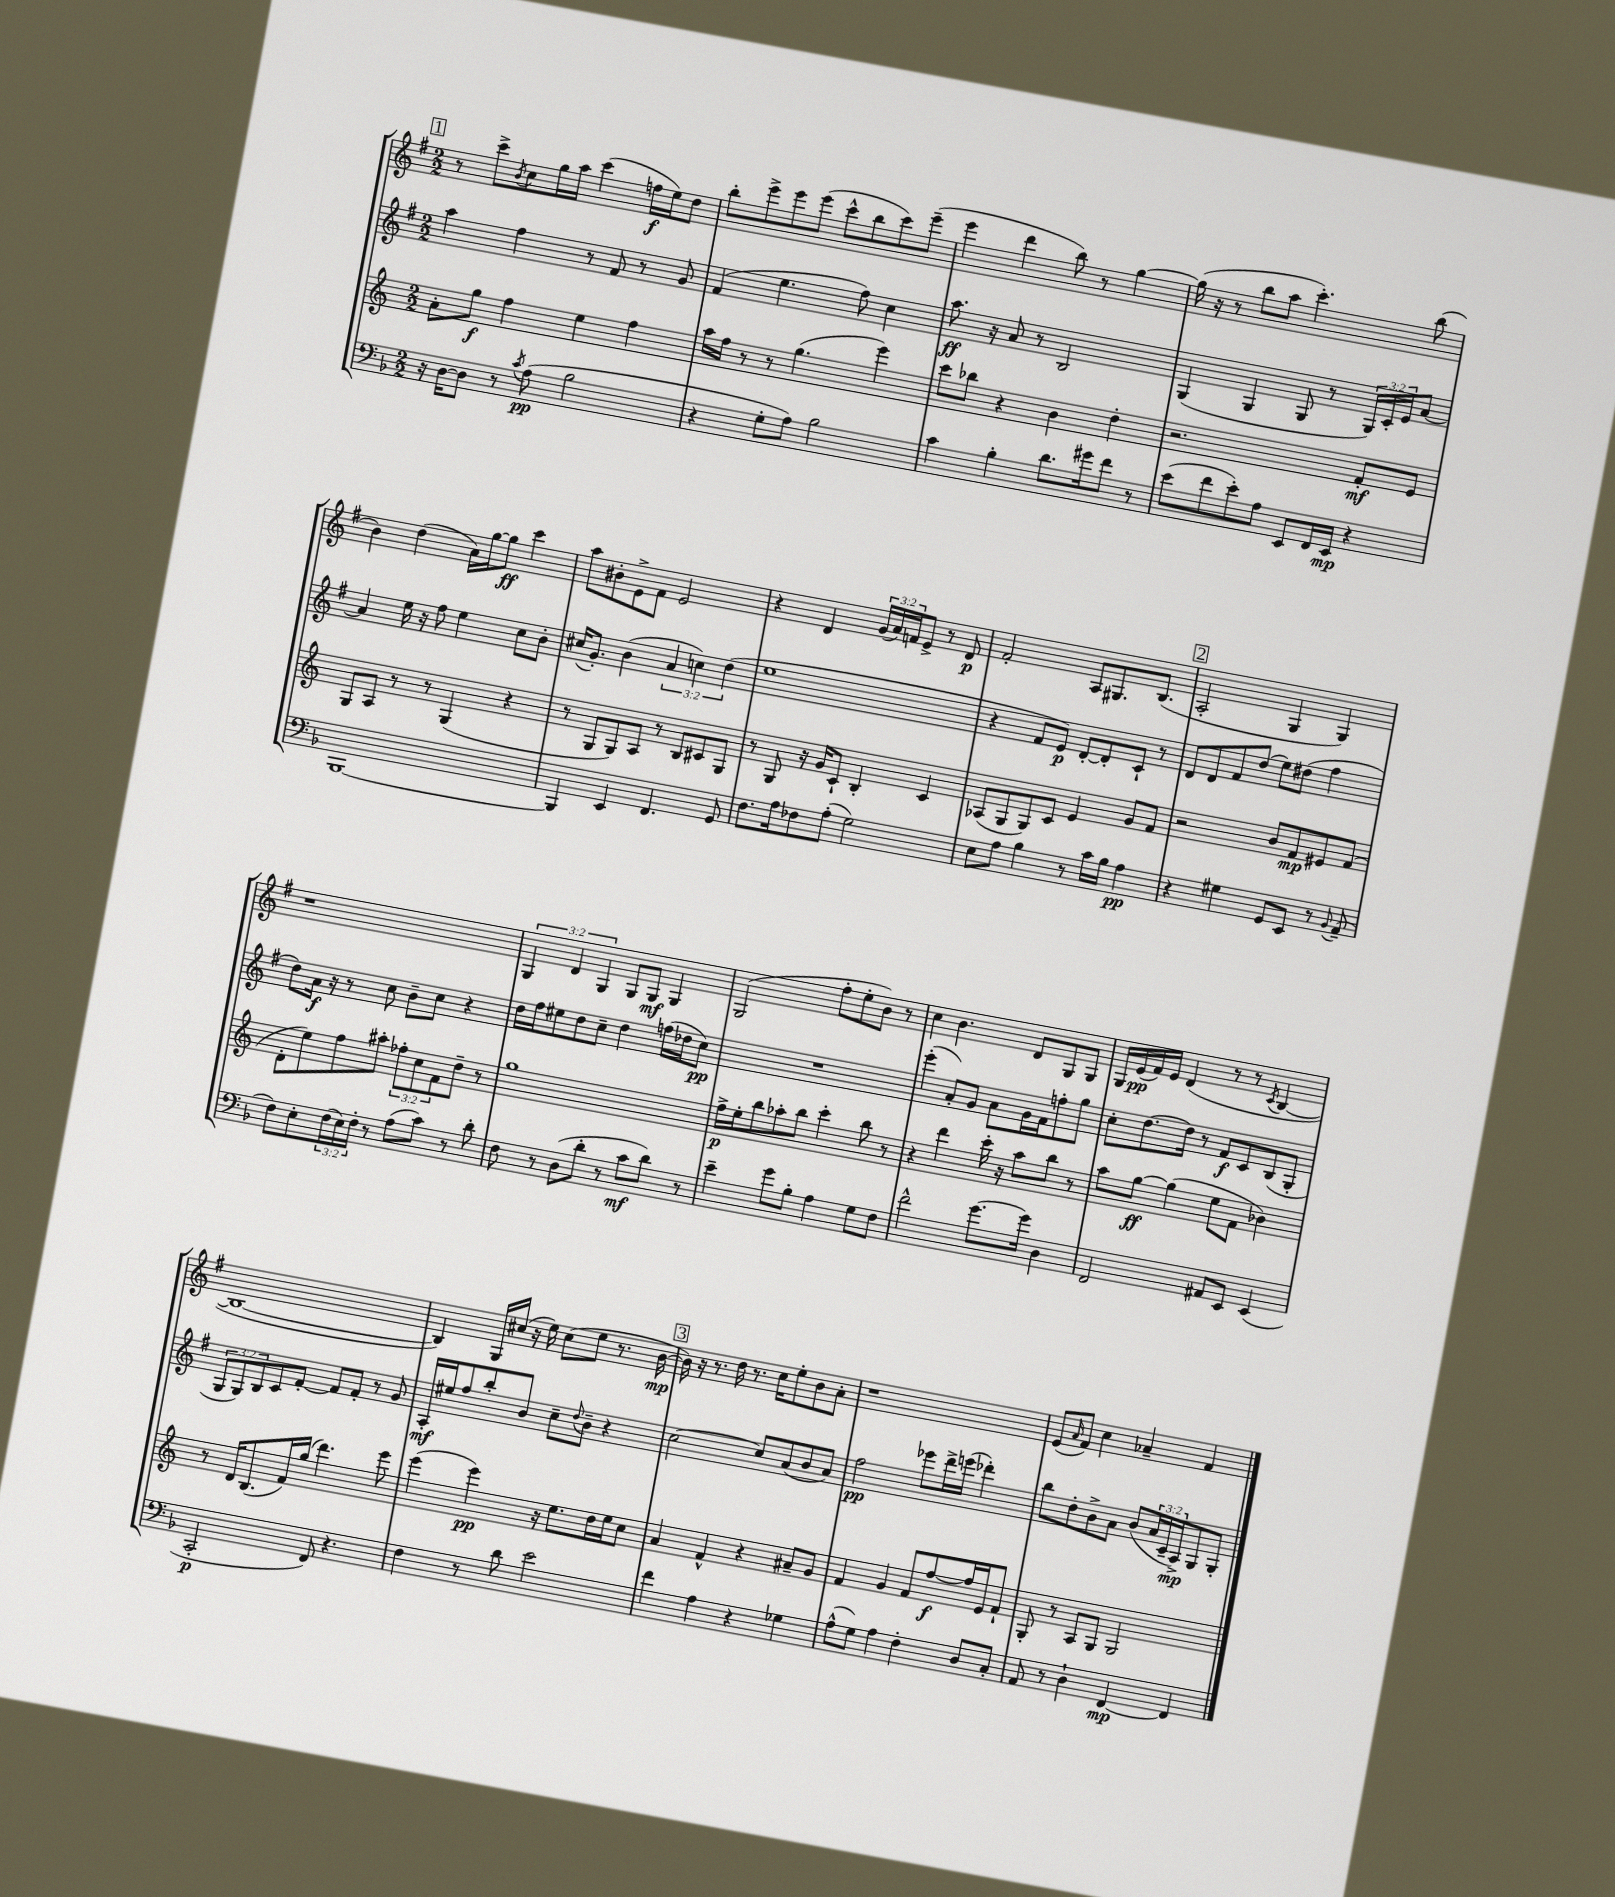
<<
\new StaffGroup <<
\new Staff = "s0" {
    \clef treble \key g \major \numericTimeSignature \time 2/2 \override Staff.TupletNumber.text = #tuplet-number::calc-fraction-text
    \mark \markup { \box "1" } r8 c'''8-> \acciaccatura { b'8 } c''8 g''16 a''16 c'''4( f''16\f e''16) d''8 |
    b''8-. e'''8-> e'''8 e'''8( c'''8-^ b''8 c'''8) e'''8--( |
    e'''4 d'''4 b''8) r8 g''4~ |
    g''16( r16 r8 b''8 a''8 c'''4.-.) b''8( |
    b'4) d''4( a'16) g''16~ g''8\ff c'''4 |
    a''8 bis'8-. e'8-> fis'8 e'2 |
    r4 d'4 \tuplet 3/2 { g'16( a'16) f'16 } e'8-> r8 d'8\p |
    fis'2-. a8 gis8. b8.( |
    \mark \markup { \box "2" } a2-. g4 g4) |
    r1 |
    \tuplet 3/2 { g4 d'4 g4 } g8 g8\mf g4 |
    g2( fis''8-. e''8-. b'8) r8 |
    c''4 b'4. d'8 g8 g8 |
    g16 e'16\pp( fis'16) e'16 d'4( r8 r8 \acciaccatura { c'8 } b4~ |
    b1~ |
    b4) g16 cis''16( r16 e''16) cis''8( e''8 r8. b'16~\mp |
    \mark \markup { \box "3" } b'16) r16 r8. d''16 r8. c''16 e''8-. b'8 a'8-. |
    r1 |
    e'8( \grace { a'16 } fis'8) c''4 aes'4-- fis'4 \bar "|." |
}
\new Staff = "s1" {
    \clef treble \key g \major \numericTimeSignature \time 2/2 \override Staff.TupletNumber.text = #tuplet-number::calc-fraction-text
    \mark \markup { \box "1" } a''4 fis''4 r8 fis'8 r8 g'8 |
    fis'4( e''4. fis''8) c''4 |
    a''8.\ff r16 a'8 r8 b2 |
    g4( g4 g8 r8 \tuplet 3/2 { g16) c'16-. e'16 } a'8~ |
    a'4 e''16 r16 fis''8 e''4 c''8 b'8-. |
    cis''16( g'8.-.) b'4( \tuplet 3/2 { a'4 c''4) d''4( } |
    e''1 |
    r4 fis'8 e'8\p) d'8~-. d'8-. c'8-! r8 |
    \mark \markup { \box "2" } d'8 d'8 fis'8 d''8( e''8) dis''8( fis''4 |
    d''8) a'16\f r16 r8 c''8 b'8-- c''8 r4 |
    d''16 fis''16 eis''8 d''8 c''8-- d''4 f''16( des''16 c''8\pp) |
    R1 |
    e'''4-.( a'8-.) g'8 a'8 g'16 fis'16 f''8-. g''8 |
    c''8-. d''8.~ d''16 r8 fis'8\f c'8 b8( g8-. |
    \tuplet 3/2 { g8 g8) b8 } c'8 fis'8~-. fis'8 fis'8-. r8 g'8 |
    a16-.\mf eis''16 fis''8 b''8-. b'8 c''8-- \appoggiatura { d''8 } b'8-- r4 |
    \mark \markup { \box "3" } c''2~ c''8 a'8( b'8 a'8) |
    fis''2\pp ees'''8 d'''16-> e'''16( des'''4-.) |
    b''8 d''8-. b'8-> a'8 b'8( \tuplet 3/2 { a'16 c'16-- a16->\mp) } g8 g8-. \bar "|." |
}
\new Staff = "s2" {
    \clef treble \key c \major \numericTimeSignature \time 2/2 \override Staff.TupletNumber.text = #tuplet-number::calc-fraction-text
    \mark \markup { \box "1" } a'8-. g''8\f f''4 e''4 f''4 |
    a''16 f''16 r8 r8 g''4.( e'''4) |
    c'''8 bes''8 r4 b'4 d''4-. |
    r2. f'8-.\mf e'8 |
    g8 a8 r8 r8 g4( r4 |
    r8 g8 g8) a8 r8 b8 cis'8 g8 |
    r8 g8 r16 g'16 c'8-! b4-. c'4 |
    aes8( g8 g8) c'8 e'4 g'8 f'8 |
    \mark \markup { \box "2" } r2 b'8 f'8\mp eis'8 f'8( |
    d'8-. e''8) f''8 ais''8-. \tuplet 3/2 { fes''8-. c''8 f'8 } d''8-- r8 |
    g''1 |
    f''16->\p e''16-. b''8 aes''8-. b''8 c'''4-. b''8 r8 |
    r4 d'''4 c'''16-. r16 a''8 b''8 r8 |
    a''8 g''8~\ff g''4( e''8 f'8 bes'4) |
    r8 d'16 b8.( f'16) g''16( d'''4.) e'''8 |
    e'''4( e'''4\pp) r16 e''8. d''16 e''16 c''8 |
    \mark \markup { \box "3" } a'4 f'4-^ r4 ais'8-- g'8 |
    f'4 g'4 f'8 f''8~\f f''16 e'16 f'8-! |
    g8-. r8 a8 g8 g2 \bar "|." |
}
\new Staff = "s3" {
    \clef bass \key f \major \numericTimeSignature \time 2/2 \override Staff.TupletNumber.text = #tuplet-number::calc-fraction-text
    \mark \markup { \box "1" } r16 d16~ d8 r8 \acciaccatura { c'8 } a8\pp( bes2 |
    r4 g8-. a8) bes2 |
    c'4 bes4-. d'8. gis'16 f'8 r8 |
    e'8( f'8 e'8-.) a8 e,8 f,16 e,16\mp r4 |
    bes,,1~ |
    bes,,4 e,4 f,4. g,8 |
    f8. a16 fes8 a8-.( g2) |
    e8 a8 bes4 r8 c'16 bes16 a4\pp |
    \mark \markup { \box "2" } r4 gis4 g,8 e,8 r8 \appoggiatura { bes,8 } a,8--( |
    f8) e8-. \tuplet 3/2 { f16( e16) f16-. } r8 a8( c'8) r8 d'8-. |
    f8 r8 d8( d'8-. r8 c'8\mf d'8) r8 |
    e'4-- g'8 bes8-. a4 g8 f8 |
    f'2-^ g'8.~ g'16 d4 |
    f,2 ais,8 e,8 e,4( |
    c,2-.\p f,8) r4. |
    f4 r8 d'8 e'2 |
    \mark \markup { \box "3" } f'4 a4 r4 ges4 |
    a8-^( g8) a4 f4-. d8 c8-. |
    a,8 r8 d4-! f,4~\mp f,4 \bar "|." |
}
>>
>>
\layout { \context { \Score \remove "Bar_number_engraver" } }
